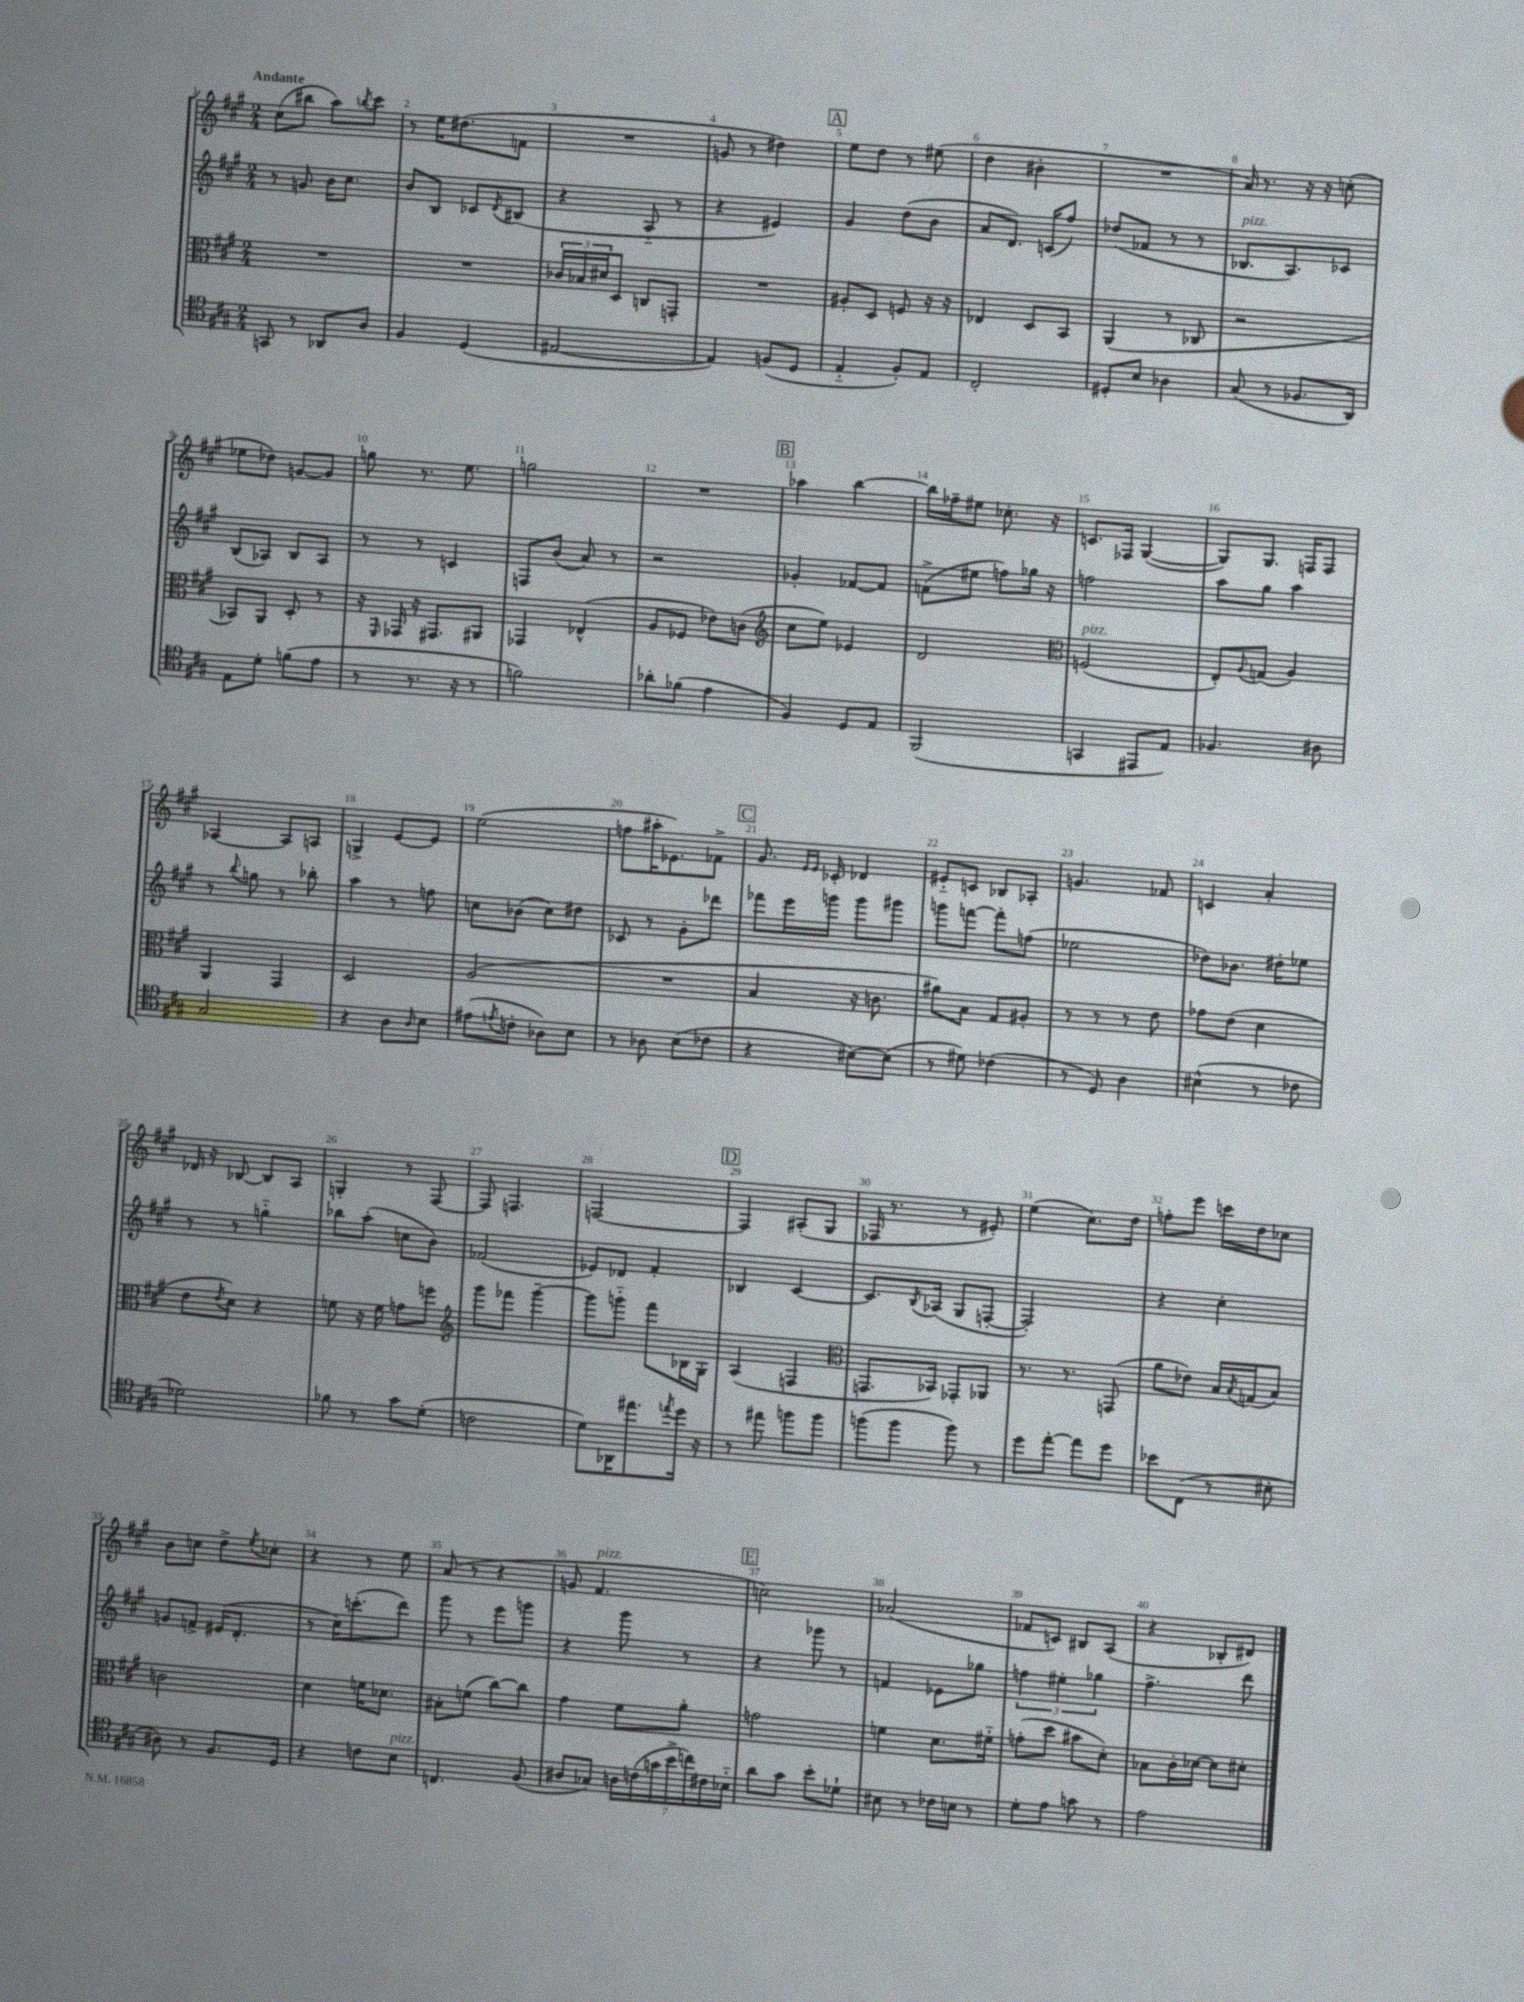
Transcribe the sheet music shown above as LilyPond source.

<<
\new StaffGroup <<
\new Staff = "s0" {
    \clef treble \key a \major \numericTimeSignature \time 2/4 \tempo "Andante"
    cis''8( bis''8 a''8) \acciaccatura { b''8 } cis'''8 |
    r8 e''16 dis''8.( f'8 |
    R2 |
    g'8 r8 dis''4) |
    \mark \markup { \box "A" } e''8 d''8 r8 eis''8( |
    d''4 bis'4-. |
    R2 |
    a'16) r8. r16 r16 c''8-.( |
    ees''8 des''8) g'8~ g'8 |
    g''8 r8. e''8. |
    g''2 |
    R2 |
    \mark \markup { \box "B" } aes''4 b''4~ |
    b''16 fes''16-- eis''8 ces''8.-. r16 |
    c'8. fes16 gis4~( |
    gis8) gis8. f16 f8 |
    aes4~ aes8 a8 |
    g4-> e'8~ e'8 |
    e''2( |
    f''8 ais''16-. ees'8.) fes'8-> |
    \mark \markup { \box "C" } gis'8. \grace { e'16 e'16 } ces'16-. des'4 |
    eis'8-_ c'8 bes8 aes8-. |
    g'4. fes'8 |
    c'4 a'4-. |
    des'16 r16 bes8~ bes8 a8 |
    g4-. r8 fis8~ |
    fis8 f4. |
    f2~ |
    \mark \markup { \box "D" } f4 ais8-.( gis8 |
    fes16 r8. r8 eis'8-.) |
    e''4( cis''8.) d''16 |
    f''8-. e'''8 c'''16 d''16 ces''8 |
    b'8 c''8 d''8-> \acciaccatura { e''8 } ces''8-. |
    r4 r8 e''8 |
    a'8( r8 r4 |
    g'8 fis'4.^\markup { \italic "pizz." } |
    \mark \markup { \box "E" } c''2) |
    aes'2( |
    fes'8 c'8) bis8 a8( |
    r4 bes8-. dis'8) \bar "|." |
}
\new Staff = "s1" {
    \clef treble \key a \major \numericTimeSignature \time 2/4
    r8 g'8 b'16 cis''8. |
    b'8 b8 ces'8 \acciaccatura { d'8 } bis8( |
    r4 a8-_ r8 |
    r4 eis'4) |
    \mark \markup { \box "A" } gis'4 d''8( b'8 |
    a'8 d'8.) c'16( fis''8) |
    des''8( fes'8 r8 r8 |
    bes8.^\markup { \italic "pizz." } a8.) ces'8 |
    b8( aes8) b8 aes8 |
    r8 r8 c'4 |
    f8 b'8( a'8) r8 |
    r2 |
    \mark \markup { \box "B" } ges'4-. fes'8~ fes'8 |
    f'8->( eis''8 f''8) ges''16 r16 |
    f''2 |
    a''8 gis''8 a''4 |
    r8 \appoggiatura { b''8 } g''8 r8 bes''8-. |
    a''4 r8 f''8 |
    c''8 bes'8( c''8) dis''8 |
    ces'8 r8 gis'8-. des'''8 |
    \mark \markup { \box "C" } fes'''8 e'''16 g'''16 g'''8 gis'''8 |
    g'''8 f'''8~ f'''8-. f''8( |
    ees''2 |
    des''8) bes'8. dis''16-. ees''8 |
    r8 r8 g''4-_ |
    bes''8 a''8-.( c''8 b'8) |
    fes'2( |
    ees'8) des'8 fis'4-. |
    \mark \markup { \box "D" } bes4 cis'4~ |
    cis'8. \acciaccatura { b8 } aes16( gis8 f8~-. |
    f2-.) |
    r4 cis''4-. |
    g'8 f'8-> eis'16( d'8.-. |
    r8 cis''16) c'''8.-.( d'''8) |
    gis'''8 r8 e'''8 g'''8 |
    r4 gis'''8 r8 |
    \mark \markup { \box "E" } r4 ges'''8 r8 |
    f'4 ees'8 ges''8 |
    \tuplet 3/2 { f''4 eis''4-. ges''4 } |
    fis''4.-> d'''8 \bar "|." |
}
\new Staff = "s2" {
    \clef alto \key a \major \numericTimeSignature \time 2/4
    R2 |
    R2 |
    \tuplet 3/2 { ces'16 bes16 dis'16 } d8 c8 g,8-. |
    R2 |
    \mark \markup { \box "A" } ais8-. d8 f8 r16 r16 |
    ees4 d8 b,8 |
    a,4( r8 ces8 |
    r2 |
    bes,8) a,8 d8-. r8 |
    r16 \grace { fis,16 } ges,16 r16 gis,8. ais,8 |
    ges,4 ees4-^( |
    a8 fes8 ees'8) c'8( |
    \mark \markup { \box "B" } \clef treble cis''8 e''8) ees'4 |
    d'2 |
    \clef alto f2^\markup { \italic "pizz." }( |
    e8-.) \appoggiatura { a8 } g8( a4) |
    a,4 gis,4 |
    d2 |
    a2( |
    R2 |
    \mark \markup { \box "C" } b4 r16 c'8. |
    ais'8) b8 gis8 ais8-. |
    r8 r8 r8 e'8 |
    ges'8 e'8( d'4 |
    e'8 \acciaccatura { e'8 } d'8) r4 |
    f'8 r16 f'16 g'8 f''8 |
    \clef treble gis'''8 fes'''8 gis'''4~-- |
    gis'''8 g'''8-_ fis'''8 bes16 gis16-. |
    \mark \markup { \box "D" } a4( f4 |
    \clef alto g,8. bes,16) ges,8-. aes,8 |
    r8. r8. g,8( |
    a'8 ees'8) b16 \acciaccatura { b8 } g16( b8) |
    c'2 |
    d'4 f'16 des'8. |
    bis8-. f'8( cis''8~) cis''8 |
    gis'4 fis'8 a'8-. |
    \mark \markup { \box "E" } g'2 |
    f'4 d'8. fis'16-_ |
    g'8-.( d''8 bis'8 d'8-.) |
    bes8 cis'16-. des'16~ des'8 dis'8-. \bar "|." |
}
\new Staff = "s3" {
    \clef tenor \key a \major \numericTimeSignature \time 2/4
    g,8 r8 aes,8 a8 |
    fis4 d4( |
    eis2~ |
    eis4) f8( d8 |
    \mark \markup { \box "A" } e4-_ fis8-.) e8 |
    cis2-. |
    dis8-. b8 aes4 |
    gis8( r8 fes8. a,16) |
    e8 d'8-. f'8( e'8 |
    r8 r8. r16 r8 |
    f'2) |
    aes'8-. fes'8( e'4 |
    \mark \markup { \box "B" } fis4) d8 e8 |
    fis,2( |
    g,4 eis,8 e8) |
    fes4. ais8 |
    gis2 |
    r4 a8 \grace { a16 } b8 |
    eis'8( \acciaccatura { e'8 } c'8-. aes8) b8 |
    r8 aes8 b8( ces'8 |
    \mark \markup { \box "C" } r4 bis8~) bis8( |
    r8 dis'8) ces'4( |
    r8 d8) a4 |
    bis4-^( r8 ces'8 |
    des'2) |
    fes'8 r8 gis'8 d'8-.( |
    c'2 |
    d'8) aes,16 eis''8. \acciaccatura { e''8 } d''16 r16 |
    \mark \markup { \box "D" } r8 eis''8 f''8 f''8 |
    f''8( f''8 f''8) r8 |
    d''8 e''8~-. e''8 d''8 |
    bes'8 cis8( r8 bis8-. |
    ais8) r8 fis8. d16 |
    r4 c'8 b8^\markup { \italic "pizz." } |
    c4. fis8( |
    ais8 ges8) \tuplet 7/4 { a16 c'16( g'16 b'16-> c''16) cis'16 bes16-_ } |
    \mark \markup { \box "E" } a'8 gis'8 b'8-. des'8-! |
    bis8 r8 ces'16 b16 r8 |
    d'8-. e'8 g'8 r8 |
    e'2 \bar "|." |
}
>>
>>
\layout { \context { \Score \override BarNumber.break-visibility = ##(#f #t #t) barNumberVisibility = #all-bar-numbers-visible } }
